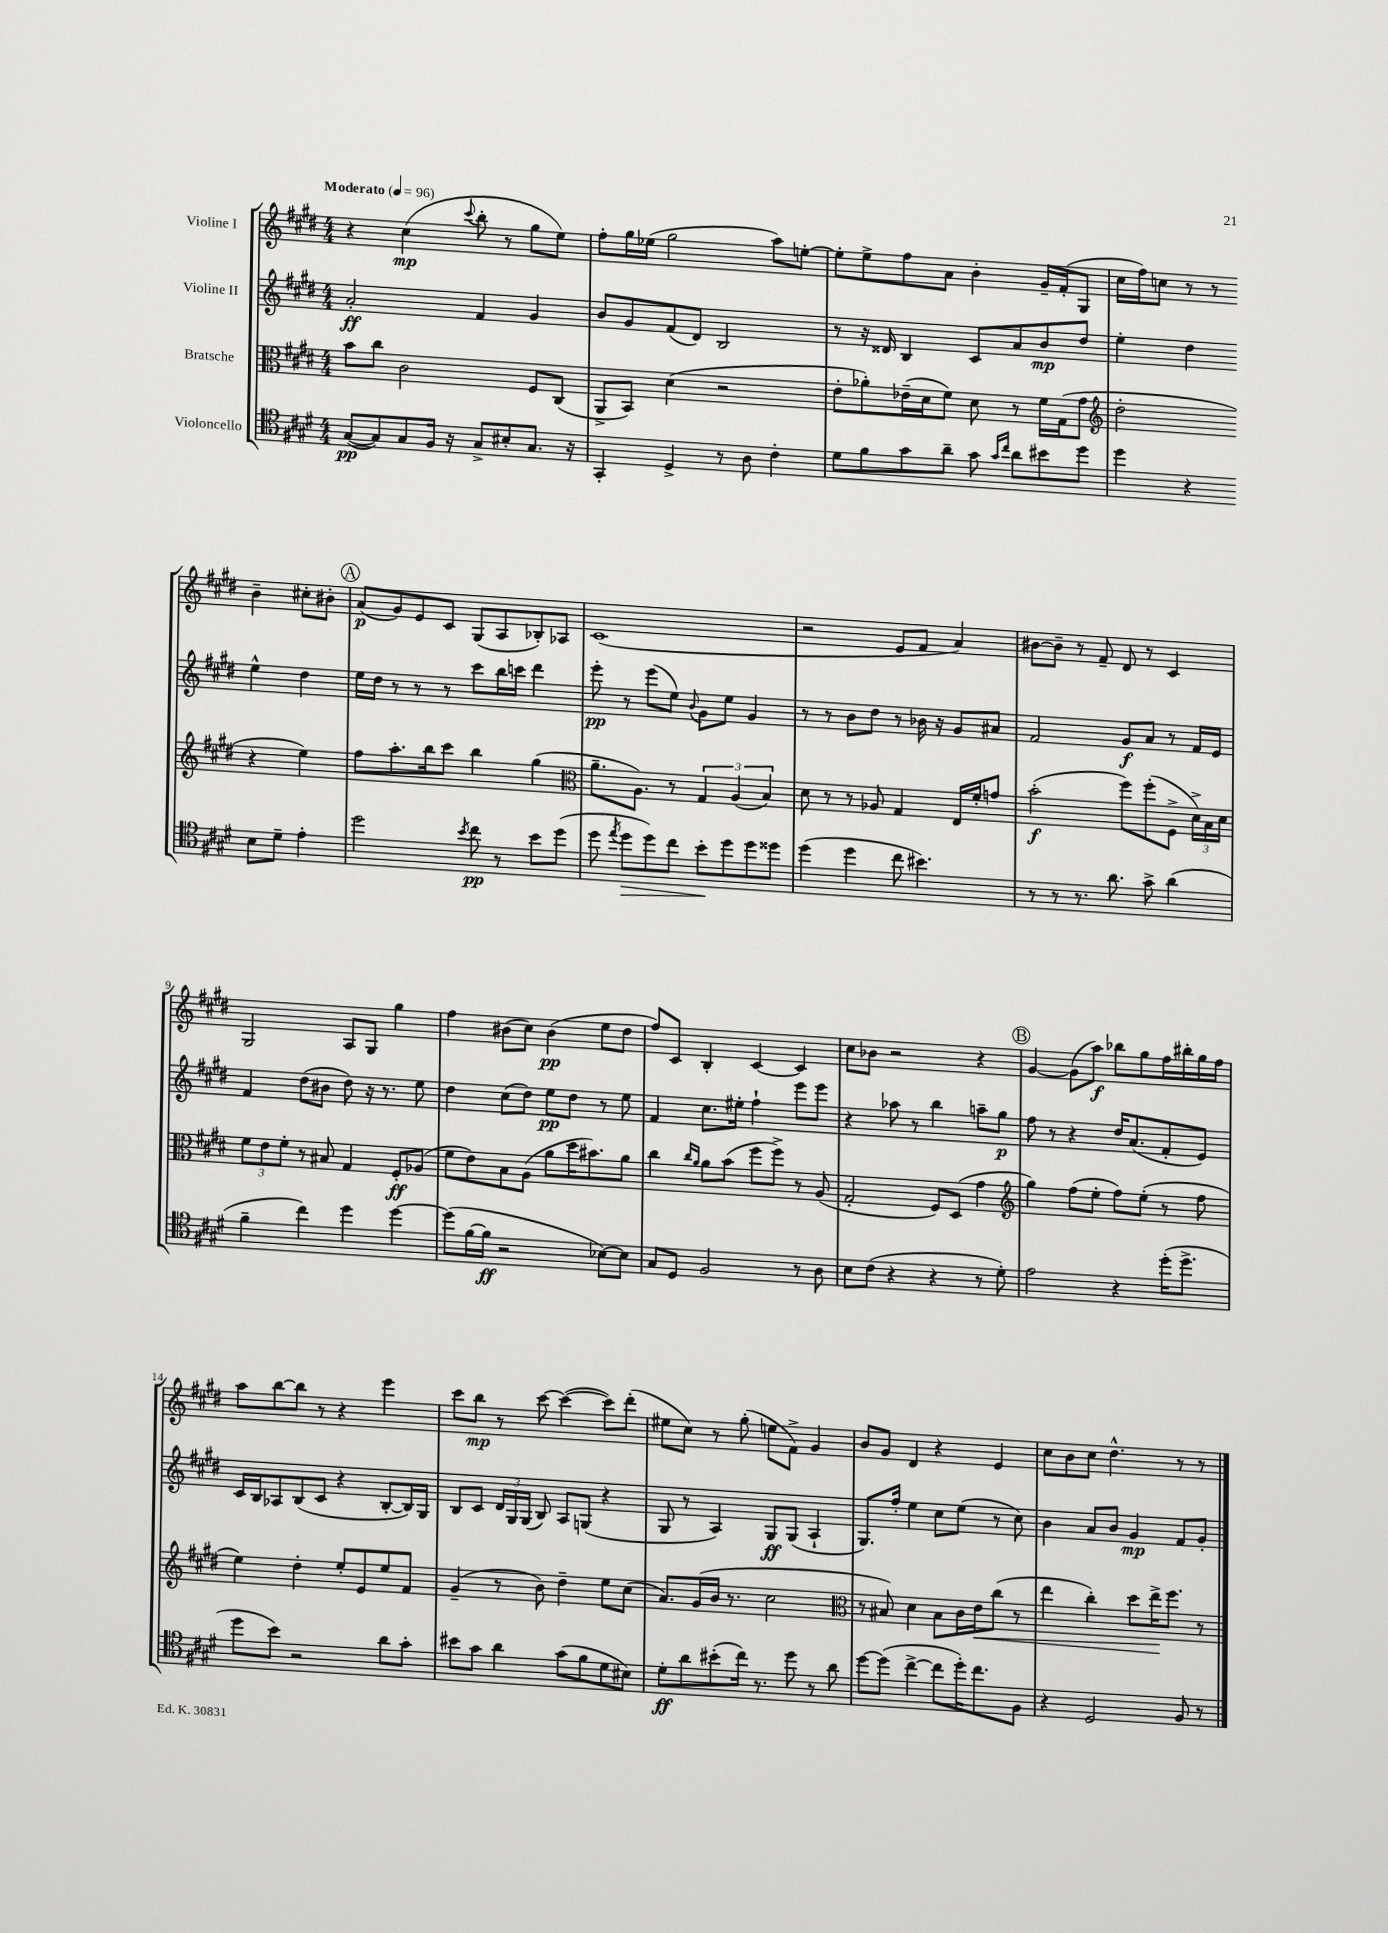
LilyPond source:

<<
\new StaffGroup <<
\new Staff = "s0" \with { instrumentName = "Violine I" } {
    \clef treble \key e \major \numericTimeSignature \time 4/4 \tempo "Moderato" 4 = 96
    \autoBeamOff r4 cis''4\mp( \appoggiatura { cis'''8 } b''8-. r8 gis''8[ e''8]) |
    fis''8[-. gis''16 ees''16]( gis''2 a''8[) e''8]~-. |
    e''8[-. e''8-> fis''8 a'8] b'4-. gis'16[-- fis'16-.( gis8] |
    cis''16[ fis''16) c''8] r8 r8 b'4-- cis''8[-. bis'8]-. |
    \mark \markup { \circle "A" } a'8[\p( gis'8) e'8 cis'8] gis8[( a8 bes8-.) aes8] |
    cis'1( |
    r2 e'8[ fis'8] a'4) |
    bis'8[~ bis'8]-- r8 fis'8-- dis'8 r8 cis'4 |
    gis2 a8[ gis8] gis''4 |
    fis''4 bis'8[( cis''8]) bis'4\pp( e''8[ dis''8] |
    fis''8[) cis'8] b4-. cis'4~ cis'4 |
    cis''8[ bes'8] r2 r4 |
    \mark \markup { \circle "B" } gis'4~ gis'8[( a''8]\f) bes''8[ gis''8 fis''16 bis''16-. gis''16 fis''16] |
    a''8[ b''8~ b''8] r8 r4 e'''4 |
    cis'''8[ b''8]\mp r8 cis'''8~ cis'''4~( cis'''8[) dis'''8]-.( |
    eis''8[ cis''8]) r8 gis''8-.( e''8[ fis'8]->) gis'4 |
    b'8[ gis'8] dis'4 r4 e'4 |
    cis''8[ b'8 cis''8] dis''4.-^ r8 r8 \bar "|." |
}
\new Staff = "s1" \with { instrumentName = "Violine II" } {
    \clef treble \key e \major \numericTimeSignature \time 4/4
    \autoBeamOff a'2-.\ff fis'4 gis'4 |
    b'8[ gis'8 fis'8( dis'8]) b2 |
    r8 r16 disis'16 b4 cis'8[ a'8 b'8\mp dis''8] |
    e''4-. dis''4 e''4-^ dis''4 |
    \mark \markup { \circle "A" } e''16[ dis''16] r8 r8 r8 cis'''8[ b''16 c'''16] dis'''4 |
    e'''8-.\pp r8 e'''8[( e''8]) \appoggiatura { b'8 } gis'8[ e''8] gis'4 |
    r8 r8 b'8[ dis''8] r8 bes'16 r16 gis'8[ ais'8] |
    fis'2 gis'8[\f a'8] r8 fis'16[ e'16] |
    fis'4 dis''8[( bis'8] dis''8) r16 r8. e''8 |
    dis''4 cis''8[( dis''8]) e''8[\pp dis''8] r8 e''8 |
    fis'4 cis''8.[ eis''16]-. fis''4-! e'''8[ e'''8] |
    r4 aes''8 r8 b''4 a''8[-- gis''8]\p |
    \mark \markup { \circle "B" } fis''8 r8 r4 dis''16[ a'8.( fis'8-. e'8]) |
    cis'16[ b16 aes8 b8( cis'8] r4 b8[~-. b16) gis16] |
    b8[ cis'8] \tuplet 3/2 { dis'16[ gis16 gis16]( } b8) a8[ g8]( r4 |
    gis8 r8 a4) gis8[\ff gis8]( a4-! |
    gis8.[) fis''16]-. e''4 cis''8[ e''8]( r8 cis''8) |
    b'4 a'8[ b'8] gis'4\mp fis'8[ gis'8]-. \bar "|." |
}
\new Staff = "s2" \with { instrumentName = "Bratsche" } {
    \clef alto \key e \major \numericTimeSignature \time 4/4
    \autoBeamOff b'8[ cis''8] cis'2 fis8[ cis8]( |
    a,8[-> b,8]) dis'4( r2 |
    e'8[-. aes'8-.) ees'16--( dis'16 fis'8]) dis'8 r8 fis'16[ gis16( gis'8] |
    \clef treble dis''2-. r4 e''4) |
    \mark \markup { \circle "A" } fis''8[ a''8.-. b''16 cis'''8] b''4 gis''4( |
    \clef alto a'8.[-- a8.]) r8 \tuplet 3/2 { gis4 a4( b4) } |
    dis'8 r8 r8 aes8 gis4 e16[ fis'16-. g'8] |
    b'2-.\f( fis''8[) fis''8-.( fis8]-> \tuplet 3/2 { dis'16[->) b16 dis'16] } |
    \tuplet 3/2 { fis'8[ e'8 fis'8]-. } r8 bis8 gis4 fis8[-.\ff aes8]( |
    fis'8[ e'8) b8 a8]( a'8[ dis''16 bis'8.) a'8] |
    cis''4 \grace { cis''16[ a'16] } a'8[ b'8]( fis''8[ fis''8]->) r8 a8( |
    gis2-. fis8[) dis8]( gis'4 |
    \mark \markup { \circle "B" } \clef treble gis''4) fis''8[( e''8]-. fis''8[) e''8]-.( r8 fis''8 |
    e''4) dis''4-. e''8[-. e'8 e''8 fis'8] |
    gis'4--( r8 b'8) dis''4-- e''8[ cis''8]( |
    a'8.[) gis'16( b'16] r8. cis''2 |
    \clef alto r8 bis8) dis'4 bis8[ cis'16 e'16\< cis''8]( r8 |
    e''4 cis''4-.) dis''8[ e''16->\! fis''8.] r8 \bar "|." |
}
\new Staff = "s3" \with { instrumentName = "Violoncello" } {
    \clef tenor \key e \major \numericTimeSignature \time 4/4
    \autoBeamOff gis8[~\pp( gis8) gis8 fis16] r16 gis8[-> bis8-. gis8.] r16 |
    gis,4-. dis4-> r8 a8 cis'4-. |
    dis'8[ fis'8 gis'8 a'8]-- gis'8 \grace { gis'16[ cis''16] } a'8[ bis'8 dis''8] |
    dis''4 r4 b8[ dis'8]-- e'4-. |
    \mark \markup { \circle "A" } dis''2 \acciaccatura { b'8 } cis''8\pp r8 b'8[ dis''8]( |
    dis''8 \acciaccatura { e''8 } dis''8[\> dis''8) cis''8] b'8[-.\! dis''8 dis''8 disis''8] |
    dis''4( dis''4 cis''8 bis'4.) |
    r8 r8 r8. a'8. gis'8-> a'4( |
    fis'4-- cis''4) dis''4 dis''4~ |
    dis''8[( fis'16~ fis'16]\ff r2 bes8[~) bes8] |
    gis8[ dis8] fis2 r8 a8 |
    b8[ cis'8]( r4 r4 r8 dis'8-.) |
    \mark \markup { \circle "B" } e'2 r4 dis''16[-.( dis''8.]-> |
    dis''8[ b'8]) r2 a'8[ gis'8]-. |
    bis'8[ gis'8] a'4 gis'8[( fis'8 dis'8 bis8]) |
    dis'8[-.\ff a'8 bis'8-.( cis''16]) r8. dis''8 r8 a'8 |
    dis''8[~ dis''8]( cis''4~-> cis''8[ dis''16-.) cis''8. fis8] |
    r4 dis2 fis8 r8 \bar "|." |
}
>>
>>
